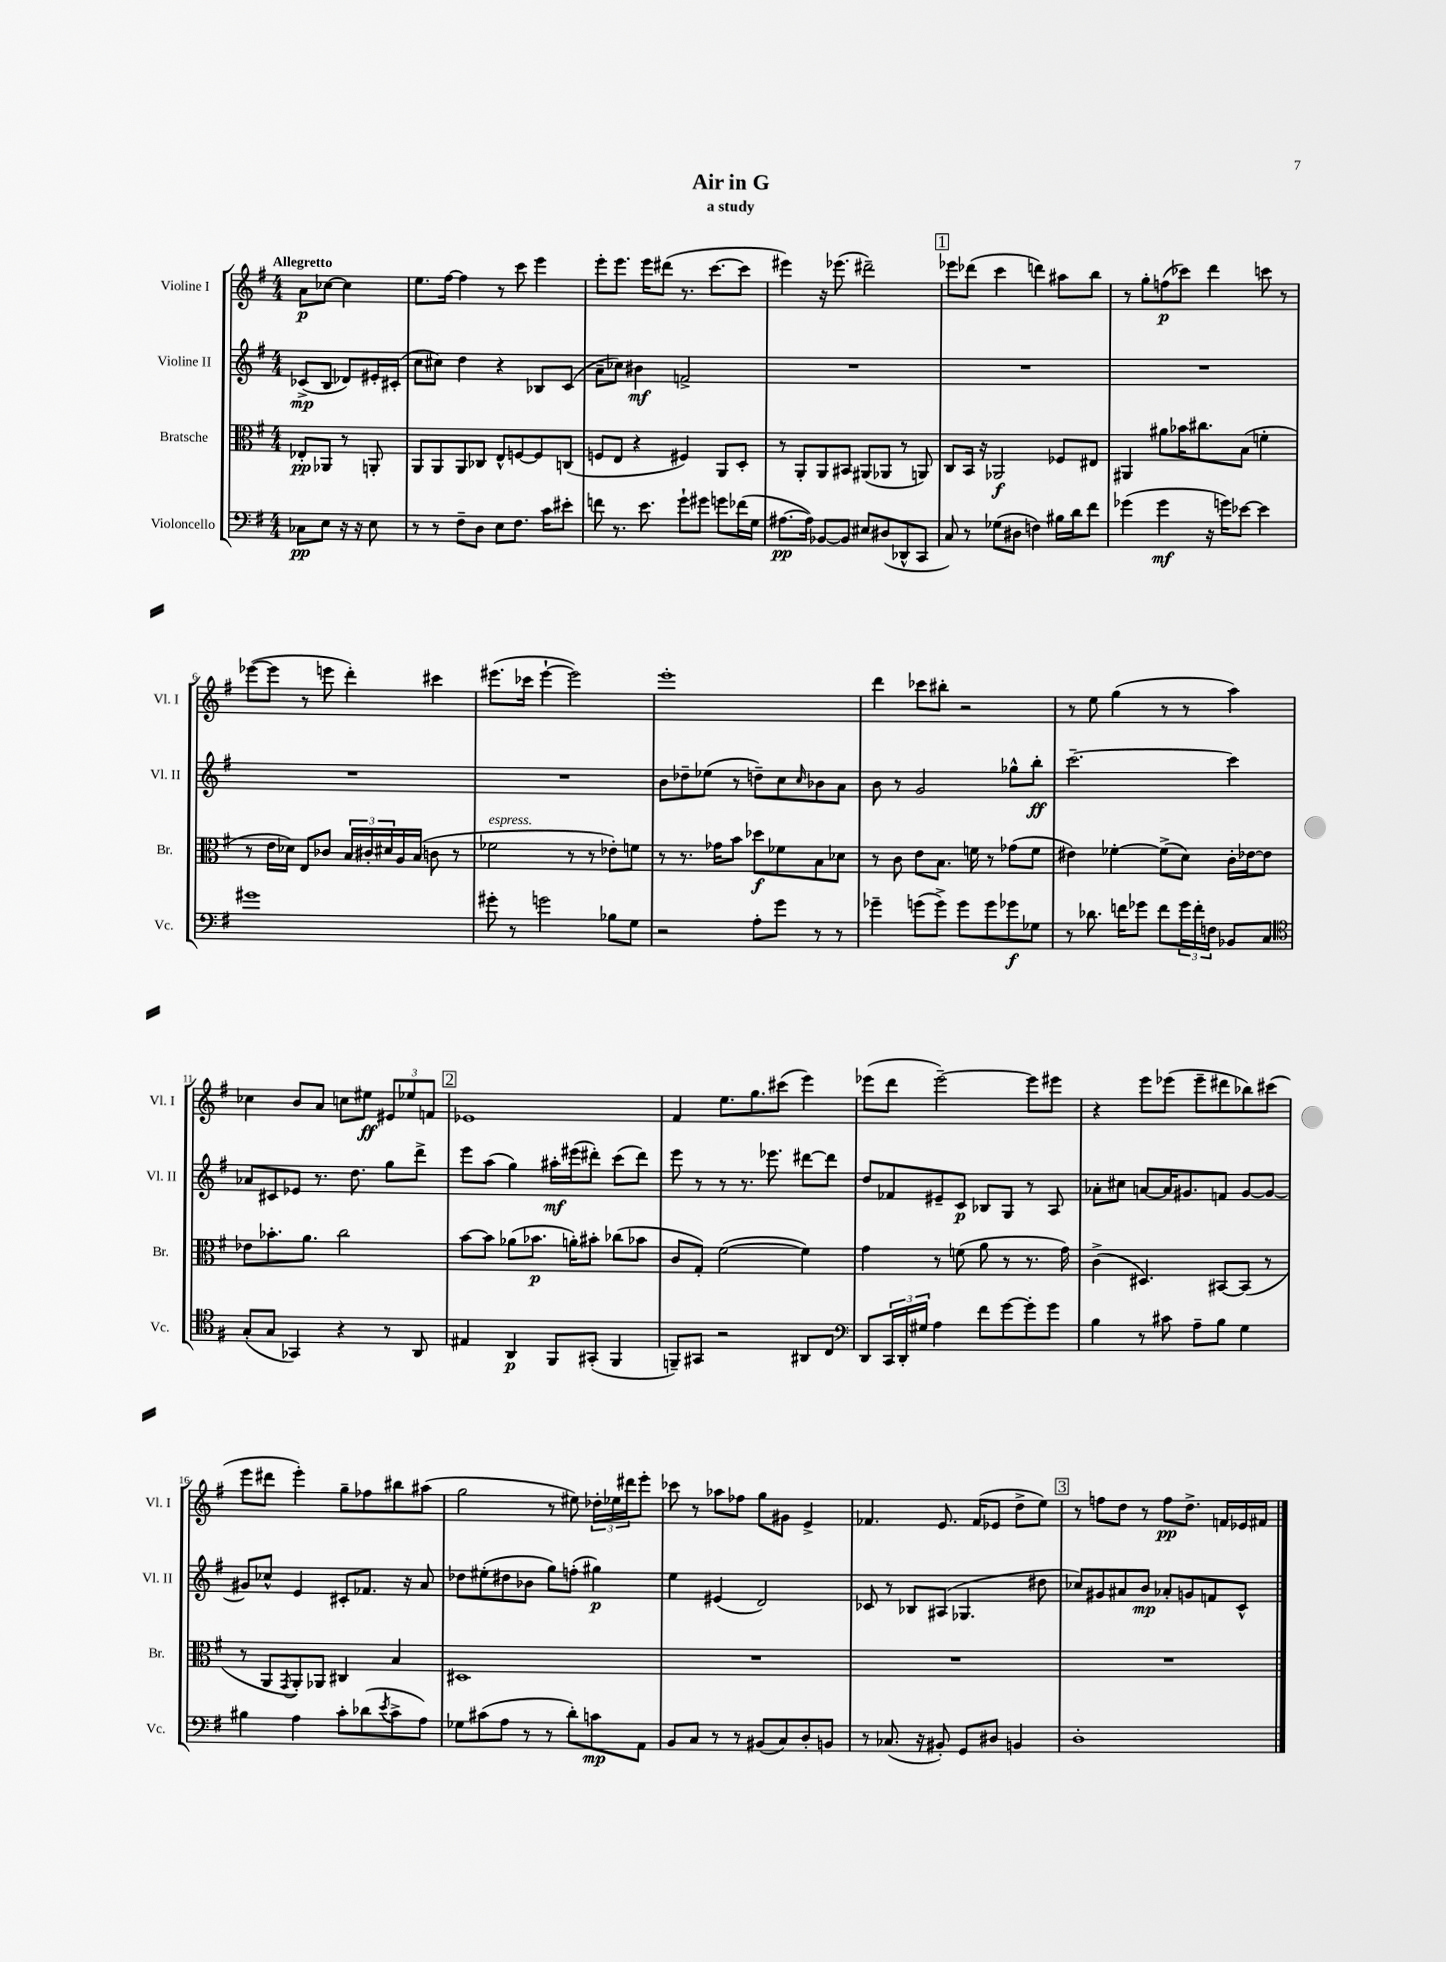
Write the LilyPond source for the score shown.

\header { title = "Air in G" subtitle = "a study" }
<<
\new StaffGroup <<
\new Staff = "s0" \with { instrumentName = "Violine I" shortInstrumentName = "Vl. I" } {
    \clef treble \key g \major \numericTimeSignature \time 4/4 \partial 2 \tempo "Allegretto"
    a'8\p ces''8~ ces''4 |
    e''8. fis''16~ fis''4 r8 c'''8 e'''4 |
    e'''8-. e'''8. e'''16 dis'''8( r8. c'''8.~ c'''8 |
    eis'''4) r16 ees'''8.( dis'''2--) |
    \mark \markup { \box "1" } ees'''8 des'''8( c'''4 d'''4) ais''8 b''8 |
    r8 g''8-. f''8\p( ces'''8) d'''4 c'''8 r8 |
    ees'''8~( ees'''8 r8 e'''8 d'''4-.) cis'''4 |
    eis'''8.( ces'''16 eis'''4~-! eis'''2) |
    e'''1-. |
    d'''4 ces'''8 bis''8-. r2 |
    r8 e''8 g''4( r8 r8 a''4) |
    ces''4 b'8 a'8 c''8 eis''8\ff \tuplet 3/2 { eis'8 ees''8 f'8 } |
    \mark \markup { \box "2" } ees'1 |
    fis'4 e''8. g''8. cis'''8( e'''4) |
    ees'''8( d'''8 ees'''2~--) ees'''8 eis'''8 |
    r4 e'''8 ees'''8( ees'''8-- dis'''8 bes''8) cis'''8( |
    e'''8 dis'''8 e'''4-.) g''8-- fes''8 bis''8 ais''8( |
    g''2 r8 eis''8) \tuplet 3/2 { des''16-. ees''16 dis'''16 } e'''8-. |
    ces'''8 r8 aes''8 fes''8 g''8 gis'8 e'4-> |
    fes'4. e'8. fes'16( ees'8 d''8-> e''8) |
    \mark \markup { \box "3" } r8 f''8 d''8 r8 f''8\pp d''8.-> f'16 ees'16 fis'16 \bar "|." |
}
\new Staff = "s1" \with { instrumentName = "Violine II" shortInstrumentName = "Vl. II" } {
    \clef treble \key g \major \numericTimeSignature \time 4/4 \partial 2
    ces'8->\mp( b8 des'8) eis'16-. cis'16-.( |
    c''8 cis''8) d''4 r4 bes8 c'8( |
    a'8-- ces''8) bis'4\mf f'2-> |
    R1 |
    \mark \markup { \box "1" } R1 |
    R1 |
    R1 |
    R1 |
    b'8 des''8-- ees''8( r8 d''8--) c''8 \grace { c''16 } bes'8 a'8 |
    b'8 r8 g'2 ges''8-^ b''8-.\ff |
    c'''2.~-- c'''4 |
    aes'8 cis'8 ees'8 r8. d''8. g''8 d'''8-> |
    \mark \markup { \box "2" } e'''8 a''8( g''4) ais''16-.\mf eis'''16( dis'''8-.) c'''8( dis'''8) |
    e'''8 r8 r8 r8. ees'''8. dis'''8~ dis'''8 |
    d''8 fes'8 eis'8-- c'8\p bes8 g8 r8 a8 |
    aes'8-. cis''8 a'8~ a'16 gis'8. f'8 gis'8~ gis'8~ |
    gis'8 ces''8-^ e'4 cis'8-. fes'8. r16 a'8 |
    des''8 eis''8-.( dis''8 bes'8 g''8) f''8-.( gis''4\p) |
    e''4 eis'4( d'2) |
    ces'8 r8 bes8 ais8( ges4. dis''8 |
    \mark \markup { \box "3" } ces''8) gis'8 ais'8 b'8\mp aes'8-. g'8 f'8 c'8-^ \bar "|." |
}
\new Staff = "s2" \with { instrumentName = "Bratsche" shortInstrumentName = "Br." } {
    \clef alto \key g \major \numericTimeSignature \time 4/4 \partial 2
    ees8-.\pp aes,8 r8 a,8-. |
    a,8 a,8 a,8 ces8 e8-^ f8~ f8 c8( |
    f8 e8 r4 fis4) a,8 d8-. |
    r8 a,8-. a,8 bis,8 ais,8( aes,8 r8 a,8) |
    \mark \markup { \box "1" } c8 b,16 r16 aes,2\f fes8 eis8 |
    ais,4 ais'8 bes'16 cis''8. b8( f'4-. |
    r8 e'16 des'16) e8 ces'8 \tuplet 3/2 { b16 cis'16-. dis'16 } a16 b16( c'8 r8 |
    fes'2^\markup { \italic "espress." } r8 r8 ees'8-.) f'8 |
    r8 r8. ges'16 b'8 des''8\f fes'8 b8 des'8 |
    r8 c'8 e'8 b8. f'16 r8 ges'8( f'8 |
    eis'4) fes'4~-. fes'8->( d'8) c'16-. ees'16~ ees'8 |
    ees'8 bes'8.-. a'8. c''2 |
    \mark \markup { \box "2" } b'8~ b'8 aes'8( bes'8.\p a'16-.) bis'8-. ces''8( bes'8 |
    c'8 g8-.) fis'2~( fis'4) |
    g'4 r8 f'8( a'8 r8 r8. g'16) |
    c'4->( dis4.) bis,8~ bis,8( r8 |
    r8 a,8 \acciaccatura { g,8 } a,8-.) aes,8 cis4 b4 |
    dis1 |
    R1 |
    R1 |
    \mark \markup { \box "3" } R1 \bar "|." |
}
\new Staff = "s3" \with { instrumentName = "Violoncello" shortInstrumentName = "Vc." } {
    \clef bass \key g \major \numericTimeSignature \time 4/4 \partial 2
    ces8\pp e8 r16 r16 e8 |
    r8 r8 fis8-- d8 e8 fis8. c'16 eis'8-. |
    f'8 r8. e'8. g'8-! gis'8 g'8 fes'16( g16 |
    ais8.~\pp ais16) bes,8~ bes,8 eis8 dis8( des,8-^ c,8 |
    \mark \markup { \box "1" } c8) r8 ges8( dis8 f4) bis16 d'16 fis'8 |
    ges'4( ges'4\mf r16 g'16) ees'8~ ees'4 |
    gis'1 |
    gis'8-. r8 g'2 bes8 g8 |
    r2 a8-. g'8 r8 r8 |
    ges'4-- g'8( g'8->) g'8 g'8 ges'8\f ges8 |
    r8 des'8. f'16 ges'8 f'8 \tuplet 3/2 { ges'16 f'16-. f16 } bes,8 c8 |
    \clef tenor g8-.( g8 ges,4) r4 r8 a,8 |
    \mark \markup { \box "2" } eis4 a,4\p fis,8 gis,8-.( fis,4 |
    f,8--) gis,8 r2 ais,8 c8 |
    \clef bass d,8 \tuplet 3/2 { c,16 d,16-. gis16 } a4 fis'8 g'8~ g'8-. g'8 |
    b4 r8 cis'8 a8-- b8 g4 |
    bis4 a4 c'8-. des'8( \acciaccatura { e'8 } c'8-> a8) |
    ges8 cis'8( a8 r8 r8 d'8-.) c'8\mp a,8 |
    b,8 c8 r8 r8 bis,8( c8) d8-. b,8 |
    r8 ces8.( r16 bis,8-.) g,8 dis8 b,4 |
    \mark \markup { \box "3" } d1-. \bar "|." |
}
>>
>>
